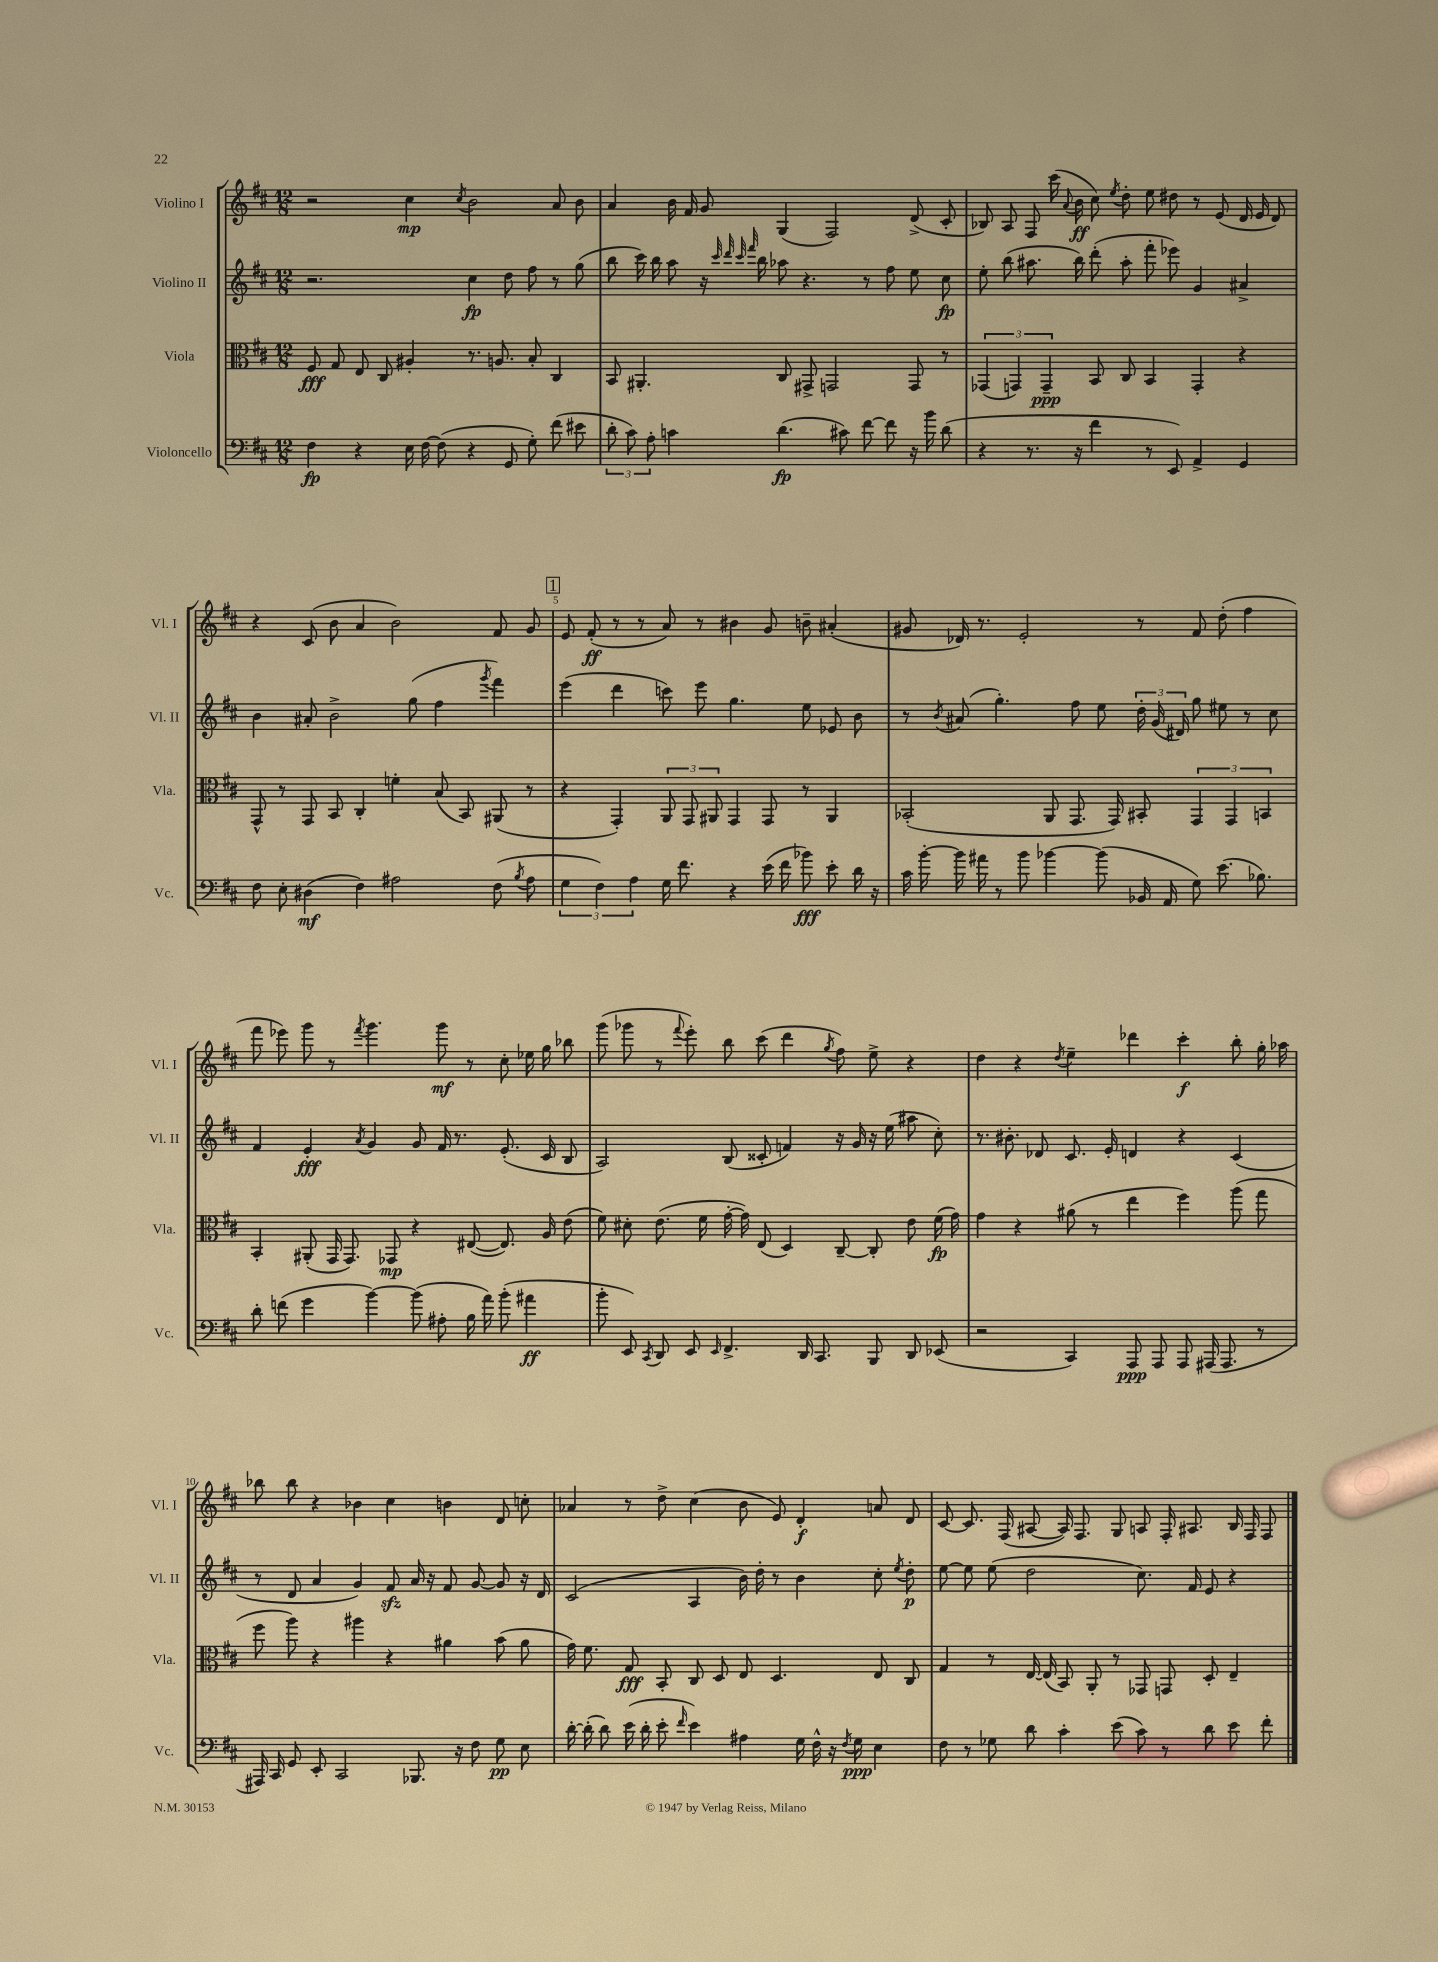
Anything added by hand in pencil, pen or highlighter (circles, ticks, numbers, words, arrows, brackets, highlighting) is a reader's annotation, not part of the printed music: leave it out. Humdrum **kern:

**kern	**dynam	**kern	**dynam	**kern	**dynam	**kern	**dynam
*part4	*part4	*part3	*part3	*part2	*part2	*part1	*part1
*staff4	*staff4	*staff3	*staff3	*staff2	*staff2	*staff1	*staff1
*I"Violoncello	*	*I"Viola	*	*I"Violino II	*	*I"Violino I	*
*I'Vc.	*	*I'Vla.	*	*I'Vl. II	*	*I'Vl. I	*
*clefF4	*	*clefC3	*	*clefG2	*	*clefG2	*
*k[f#c#]	*	*k[f#c#]	*	*k[f#c#]	*	*k[f#c#]	*
*M12/8	*	*M12/8	*	*M12/8	*	*M12/8	*
=1	=1	=1	=1	=1	=1	=1	=1
4F#\	fp	8F#/	fff	2.r	.	2r	.
.	.	8G/	.	.	.	.	.
4r	.	8E/	.	.	.	.	.
.	.	8C#/	.	.	.	.	.
16E\	.	4A#X'/	.	.	.	4cc#\	mp
[16F#\	.	.	.	.	.	.	.
(8F#\]	.	.	.	.	.	.	.
.	.	.	.	.	.	8qcc#/	.
4r	.	8.r	.	4cc#\	fp	2b\	.
.	.	8.An/	.	.	.	.	.
8GG/	.	.	.	8dd\	.	.	.
8G'\)	.	8B'/	.	8ff#\	.	.	.
(8f#\	.	4C#/	.	8r	.	8a/	.
8e#X\	.	.	.	(8gg\	.	8b\	.
=2	=2	=2	=2	=2	=2	=2	=2
12d'\	.	8BB/	.	8bb\	.	4a/	.
12c#\)	.	.	.	.	.	.	.
.	.	4.AA#X'/	.	16ccc#\)	.	.	.
12A'\	.	.	.	.	.	.	.
.	.	.	.	16bb\	.	.	.
4cn\	.	.	.	8aa\	.	16b\	.
.	.	.	.	.	.	16f#/	.
.	.	.	.	16r	.	8g/	.
.	.	.	.	32qqccc#/	.	.	.
.	.	.	.	32qqddd/	.	.	.
.	.	.	.	32qqccc#/	.	.	.
.	.	.	.	32qqfff#/	.	.	.
.	.	.	.	16bb\	.	.	.
(4.d\	fp	8C#/	.	8aa-X\	.	(4G/	.
.	.	8GG#X^/	.	4.r	.	.	.
.	.	2GGn/	.	.	.	2F#/)	.
8c#X\)	.	.	.	.	.	.	.
[8f#\	.	.	.	8r	.	.	.
8f#\]	.	.	.	8ff#\	.	.	.
16r	.	8GG/	.	8ee\	.	(8d^/	.
16b\	.	.	.	.	.	.	.
(8d\	.	8r	.	8cc#\	fp	8c#'/	.
=3	=3	=3	=3	=3	=3	=3	=3
4r	.	(6GG-X/	.	8ee'\	.	8B-X/)	.
.	.	.	.	(8bb\	.	8A/	.
.	.	6GGn/)	.	.	.	.	.
8.r	.	.	.	8.aa#X\	.	8F#/	.
.	.	6GG~/	ppp	.	.	.	.
.	.	.	.	.	.	(16ccc#\	.
.	.	.	.	.	.	8qqa/	.
16r	.	.	.	16bb\)	.	16b\	ff
4f#\	.	8BB/	.	(8ddd'\	.	8cc#\)	.
.	.	.	.	.	.	8qee/	.
.	.	8C#/	.	8aa#'\	.	8dd'\	.
8r	.	4BB/	.	8fff#'\	.	8ee\	.
8EE/)	.	.	.	8eee-X\)	.	8dd#X\	.
4AA^/	.	4GG'/	.	4g/	.	8r	.
.	.	.	.	.	.	(8e/	.
4GG/	.	4r	.	4a#X^/	.	16d/	.
.	.	.	.	.	.	16e/	.
.	.	.	.	.	.	8d/)	.
!!LO:LB:g=z
=4	=4	=4	=4	=4	=4	=4	=4
8F#\	.	8GG^^/	.	4b\	.	4r	.
8E'\	.	8r	.	.	.	.	.
(4D#X\	mf	8GG/	.	8a#X'/	.	(8c#/	.
.	.	8BB/	.	2b^\	.	8b\	.
4F#\)	.	4C#'/	.	.	.	4a/	.
2A#X\	.	4fn'\	.	.	.	2b\)	.
.	.	.	.	(8gg\	.	.	.
.	.	(8B/	.	4ff#\	.	.	.
.	.	8BB/)	.	.	.	.	.
.	.	.	.	8qggg/	.	.	.
(8F#\	.	(8AA#X/	.	4fff#\)	.	8f#/	.
8qB/	.	.	.	.	.	.	.
8A#\	.	8r	.	.	.	8g/	.
!!LO:REH:place=s1:t=1
=5	=5	=5	=5	=5	=5	=5	=5
6G\	.	4r	.	(4eee\	.	8e/	.
.	.	.	.	.	.	(8f#'/	ff
6F#\)	.	.	.	.	.	.	.
.	.	4GG'/)	.	4ddd\	.	8r	.
6A\	.	.	.	.	.	.	.
.	.	.	.	.	.	8r	.
16G\	.	12AA/	.	8cccn\)	.	8a/)	.
8.f#\	.	.	.	.	.	.	.
.	.	12GG/	.	.	.	.	.
.	.	.	.	8eee\	.	8r	.
.	.	12AA#X/	.	.	.	.	.
4r	.	4GG/	.	4.gg\	.	4b#X\	.
(16e\	.	8GG/	.	.	.	8g/	.
16f#\	.	.	.	.	.	.	.
8b-X\)	fff	8r	.	8ee\	.	8bn~\	.
8e'\	.	4AA#/	.	8e-X/	.	(4a#X'/	.
16d\	.	.	.	8b\	.	.	.
16r	.	.	.	.	.	.	.
=6	=6	=6	=6	=6	=6	=6	=6
16c#\	.	(2BB-X'/	.	8r	.	8g#X/	.
[16b'\	.	.	.	.	.	.	.
.	.	.	.	8qb/	.	.	.
16b\]	.	.	.	(8a#X/	.	16d-X/)	.
16a#X\	.	.	.	.	.	8.r	.
8r	.	.	.	4.gg'\)	.	.	.
8b\	.	.	.	.	.	2e'/	.
[4b-X\	.	8AA/	.	.	.	.	.
.	.	8.GG/	.	8ff#\	.	.	.
(8b-\]	.	.	.	8ee\	.	.	.
.	.	16GG/)	.	.	.	.	.
16BB-X/	.	8BB#X'/	.	24dd'\	.	8r	.
.	.	.	.	(24g/	.	.	.
16AA/	.	.	.	.	.	.	.
.	.	.	.	24d#X/)	.	.	.
8G\)	.	6GG/	.	8gg\	.	8f#/	.
(8.e\	.	.	.	8ee#X\	.	(8dd'\	.
.	.	6GG/	.	.	.	.	.
.	.	.	.	8r	.	4ff#\	.
8.B-X\)	.	.	.	.	.	.	.
.	.	6BBn/	.	.	.	.	.
.	.	.	.	8cc#\	.	.	.
!!LO:LB:g=z
=7	=7	=7	=7	=7	=7	=7	=7
8d'\	.	4BB'/	.	4f#/	.	8fff#\	.
(8fn\	.	.	.	.	.	8eee-X\)	.
4g\	.	(8AA#X'/	.	4e'/	fff	8ggg\	.
.	.	16GG/	.	.	.	8r	.
.	.	8.GG/)	.	.	.	.	.
.	.	.	.	8qa/	.	8qfff#/	.
[4b\)	.	.	.	4g/	.	4.ggg\	.
.	.	8GG-X/	mp	.	.	.	.
(8b\]	.	4r	.	8g/	.	.	.
8A#X'\	.	.	.	16f#/	.	8ggg\	mf
.	.	.	.	8.r	.	.	.
16B\	.	([8E#X/	.	.	.	8r	.
16a\)	.	.	.	.	.	.	.
(8b'\	.	8.E#/])	.	(8.e'/	.	8cc#'\	.
4a#X\	ff	.	.	.	.	16ee-X\	.
.	.	16A/	.	16c#/	.	16gg\	.
.	.	(8e\	.	8B/	.	8bb-X\	.
=8	=8	=8	=8	=8	=8	=8	=8
8b'\	.	8f#\)	.	2A/)	.	(8ggg\	.
8EE/)	.	8d#X'\	.	.	.	8ggg-X\	.
8qCC#/	.	.	.	.	.	.	.
8DD/	.	(8.e\	.	.	.	8r	.
.	.	.	.	.	.	8qqfff#/	.
8EE/	.	.	.	.	.	8eee'\)	.
.	.	16f#\	.	.	.	.	.
16qqEE/	.	.	.	.	.	.	.
4.FF#^/	.	[16g'\	.	(8B/	.	8bb\	.
.	.	16g\])	.	.	.	.	.
.	.	(8E/	.	8c##X'/	.	(8ccc#\	.
.	.	4D/)	.	4fn/)	.	4ddd\	.
16DD/	.	.	.	.	.	.	.
8.CC#/	.	.	.	.	.	.	.
.	.	.	.	.	.	8qgg/	.
.	.	[8C#~/	.	16r	.	8ff#\)	.
.	.	.	.	16g/	.	.	.
8BBB/	.	8C#'/]	.	16r	.	8ee^\	.
.	.	.	.	(16ee\	.	.	.
8DD/	.	8e\	.	8aa#X\	.	4r	.
(8EE-X/	.	(16f#\	fp	8cc#'\)	.	.	.
.	.	16g\)	.	.	.	.	.
=9	=9	=9	=9	=9	=9	=9	=9
2r	.	4g\	.	8.r	.	4dd\	.
.	.	.	.	8.b#X'\	.	.	.
.	.	4r	.	.	.	4r	.
.	.	.	.	8d-X/	.	.	.
.	.	.	.	.	.	8qdd/	.
4CC#/)	.	(8a#X\	.	8.c#/	.	4ee~\	.
.	.	8r	.	.	.	.	.
.	.	.	.	16e'/	.	.	.
8AAA/	ppp	4ee\	.	4dn/	.	4ddd-X\	.
8AAA/	.	.	.	.	.	.	.
8AAA/	.	4ff#\)	.	4r	.	4ccc#'\	f
(16AAA#X/	.	.	.	.	.	.	.
8.AAA#/	.	.	.	.	.	.	.
.	.	(8aa\	.	(4c#/	.	8bb'\	.
8r	.	8gg\	.	.	.	16gg'\	.
.	.	.	.	.	.	16aa-X\	.
!!LO:LB:g=z
=10	=10	=10	=10	=10	=10	=10	=10
16AAA#X/)	.	8ff#\	.	8r	.	8bb-X\	.
16CC#/	.	.	.	.	.	.	.
8GG/	.	8aa\)	.	8d/	.	8bb-\	.
8EE'/	.	4r	.	4a/	.	4r	.
2CC#/	.	.	.	.	.	.	.
.	.	4aa#X\	.	4g/)	.	4b-X\	.
.	.	4r	.	8f#zz/	.	4cc#\	.
8.BBB-X/	.	.	.	16a/	.	.	.
.	.	.	.	16r	.	.	.
.	.	4a#X\	.	8f#/	.	4bn\	.
16r	.	.	.	.	.	.	.
8F#\	.	.	.	[8g/	.	.	.
8G\	pp	(8b\	.	8g/]	.	8d/	.
8E\	.	8a#\	.	16r	.	8ccn'\	.
.	.	.	.	16d/	.	.	.
=11	=11	=11	=11	=11	=11	=11	=11
[16d'\	.	16g\)	.	(2c#/	.	4a-X/	.
(16d'\]	.	8.f#\	.	.	.	.	.
8d\)	.	.	.	.	.	.	.
(16e\	.	8G/	fff	.	.	8r	.
16d'\	.	.	.	.	.	.	.
8e'\	.	8BB'/	.	.	.	8dd^\	.
16qqf#/	.	.	.	.	.	.	.
4e\)	.	8C#/	.	4A/	.	(4cc#\	.
.	.	8D/	.	.	.	.	.
4A#X\	.	8E/	.	16b\)	.	8b\	.
.	.	.	.	16dd'\	.	.	.
.	.	4.D/	.	8r	.	8e/)	.
16G\	.	.	.	4b\	.	4d'/	f
16F#^^\	.	.	.	.	.	.	.
16r	.	.	.	.	.	.	.
8qF#/	.	.	.	.	.	.	.
16G\	ppp	.	.	.	.	.	.
4E\	.	8E/	.	8cc#'\	.	8an/	.
.	.	.	.	8qee/	.	.	.
.	.	8C#/	.	8dd'\	p	8d/	.
=12	=12	=12	=12	=12	=12	=12	=12
8F#\	.	4G/	.	[8ee\	.	[8c#/	.
8r	.	.	.	8ee\]	.	8.c#/]	.
8G-X\	.	8r	.	(8ee\	.	.	.
.	.	.	.	.	.	(16F#/	.
8d\	.	[16E/	.	2dd\	.	[8A#X/	.
.	.	(16E/]	.	.	.	.	.
4c#'\	.	8BB/)	.	.	.	16A#/])	.
.	.	.	.	.	.	8.F#/	.
.	.	8AA'/	.	.	.	.	.
(8e\	.	8r	.	.	.	8G/	.
8c#\)	.	8GG-X/	.	8.cc#\)	.	8An/	.
8r	.	8GGn/	.	.	.	16F#'/	.
.	.	.	.	16f#/	.	8.A#X/	.
8d\	.	8D'/	.	8e/	.	.	.
8e\	.	4E~/	.	4r	.	16B/	.
.	.	.	.	.	.	16F#/	.
8f#'\	.	.	.	.	.	8F#/	.
==	==	==	==	==	==	==	==
*-	*-	*-	*-	*-	*-	*-	*-
